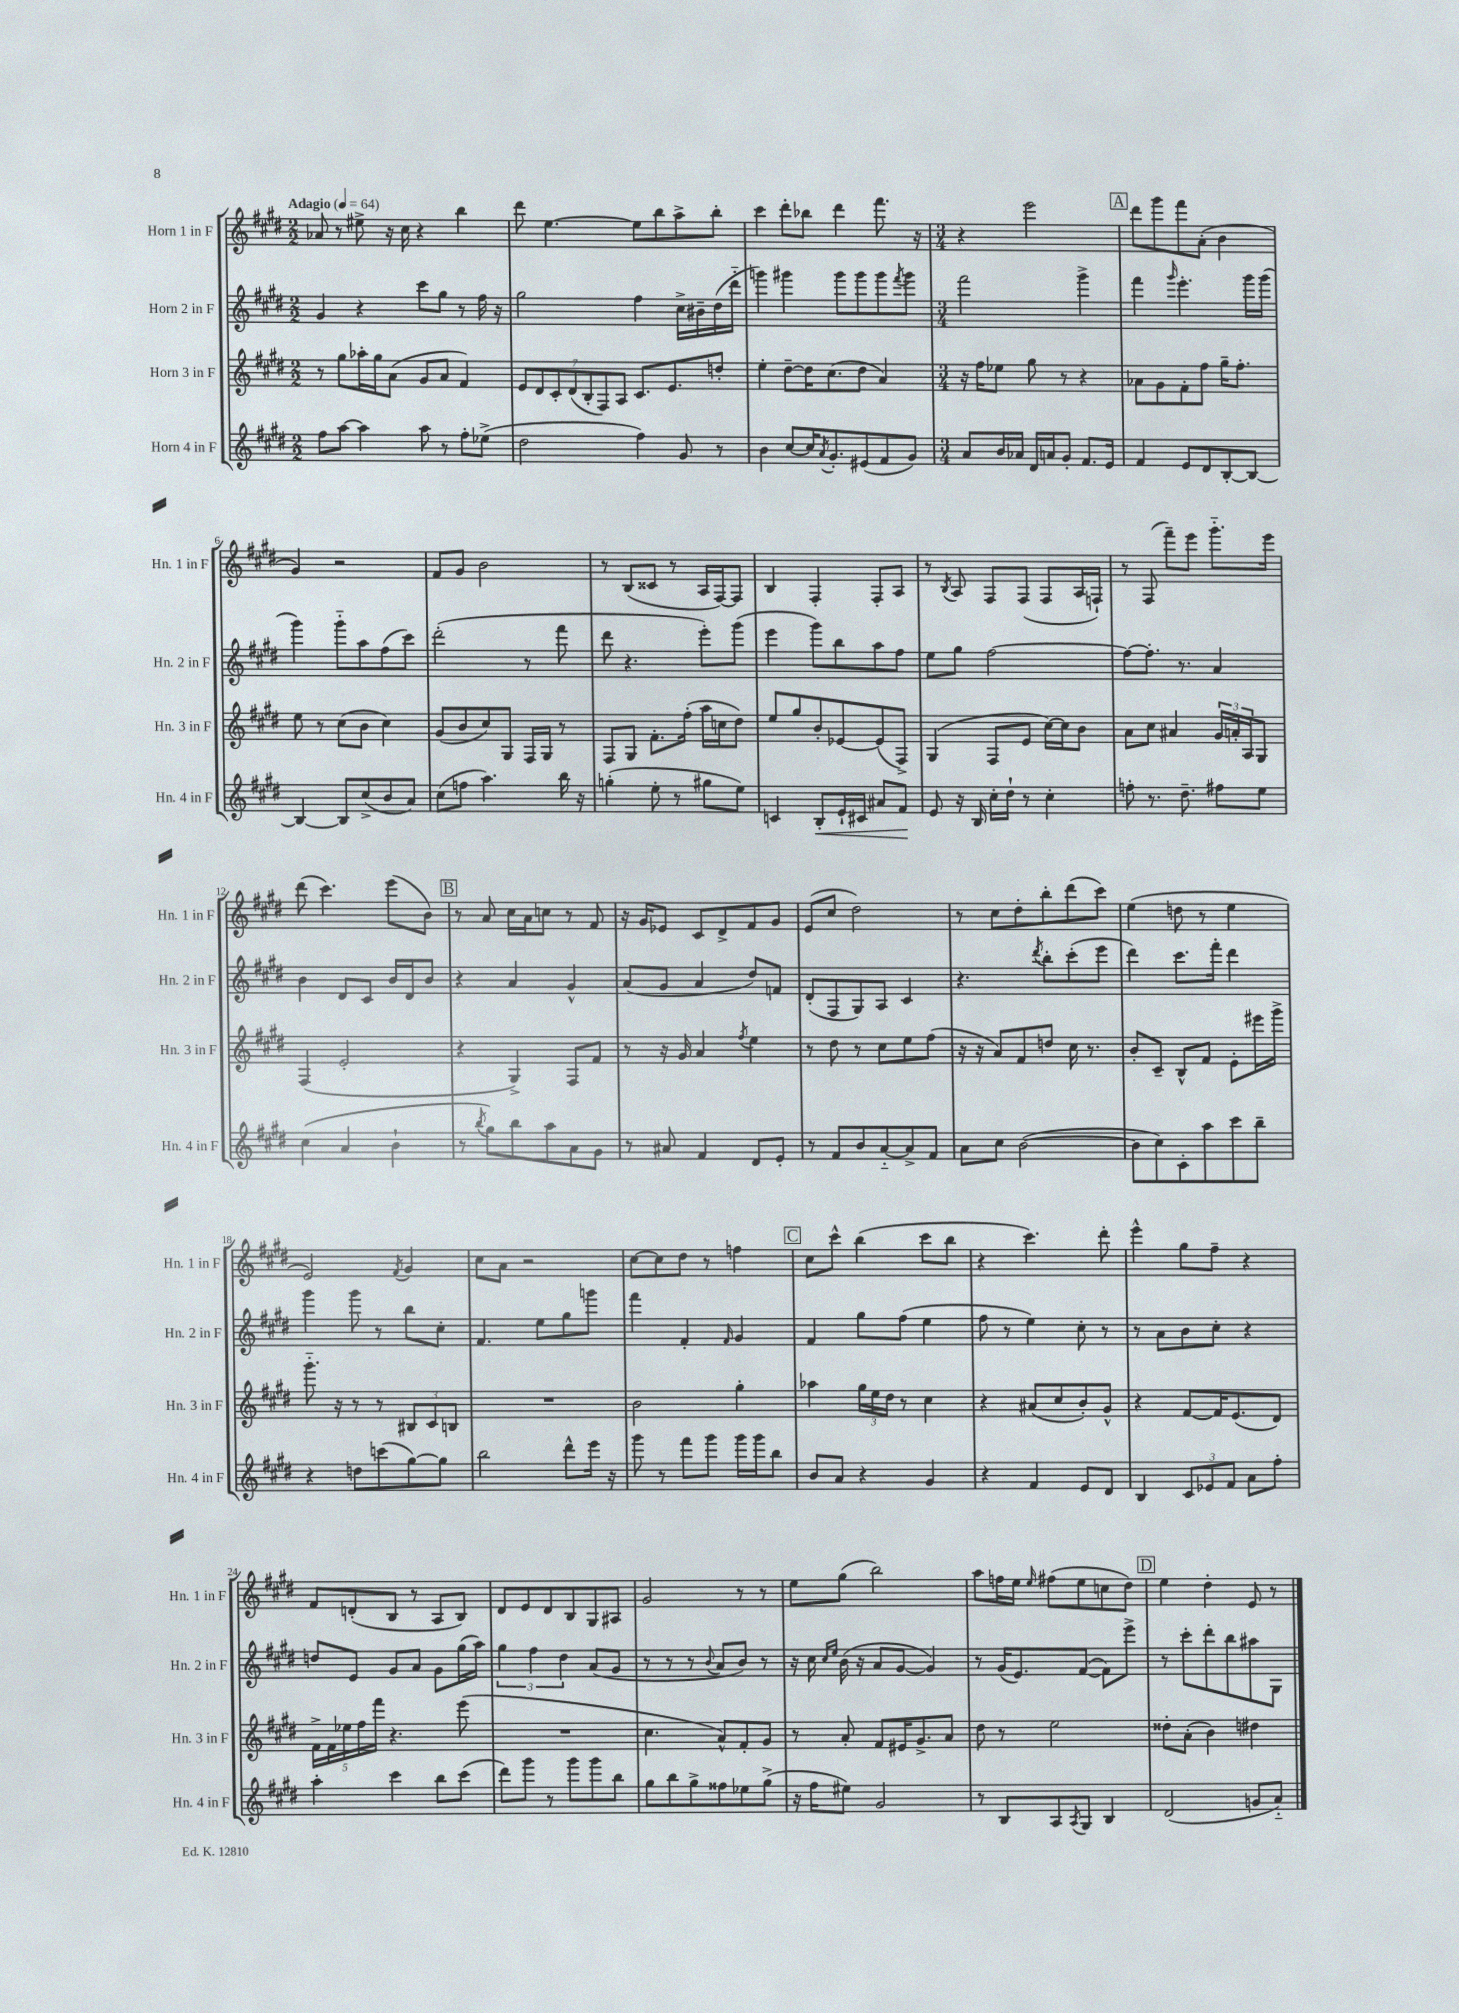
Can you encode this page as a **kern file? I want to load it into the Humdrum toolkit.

**kern	**dynam	**kern	**kern	**kern
*part4	*part4	*part3	*part2	*part1
*staff4	*staff4	*staff3	*staff2	*staff1
*I"Horn 4 in F	*	*I"Horn 3 in F	*I"Horn 2 in F	*I"Horn 1 in F
*I'Hn. 4 in F	*	*I'Hn. 3 in F	*I'Hn. 2 in F	*I'Hn. 1 in F
*clefG2	*	*clefG2	*clefG2	*clefG2
*k[f#c#g#d#]	*	*k[f#c#g#d#]	*k[f#c#g#d#]	*k[f#c#g#d#]
*M2/2	*	*M2/2	*M2/2	*M2/2
*MM64	*	*MM64	*MM64	*MM64
=1	=1	=1	=1	=1
!	!	!	!	!LO:TX:a:B:t=Adagio
8ff#\L	.	8r	4g#/	8a-X/
[8aa\J	.	8gg#\L	.	8r
4aa\]	.	16aa-X'\L	4r	8ee#X^\
.	.	16gg#\J	.	.
.	.	(8a\J	.	16r
.	.	.	.	16cc#\
8aa\	.	8g#/L	8ccc#\L	4r
8r	.	8a/J	8gg#\J	.
8ff#'\L	.	4f#/)	8r	4bb\
(8ee-X^\J	.	.	16ff#\	.
.	.	.	16r	.
=2	=2	=2	=2	=2
2dd#\	.	14e/L	2gg#\	8ddd#\
.	.	14d#/	.	.
.	.	.	.	[4.ee\
.	.	14c#'/	.	.
.	.	(14d#/	.	.
.	.	14B'/	.	.
.	.	14F#/)	.	.
.	.	14A/J	.	.
4ff#\)	.	8.c#/L	4ff#\	8ee\L]
.	.	.	.	8bb\
.	.	8.e/	.	.
8g#/	.	.	16cc#^\LL	8aa^\
.	.	.	16b#X~\	.
8r	.	8ddn'/J	(16dd#\	8bb'\J
.	.	.	16ddd#\JJ	.
=3	=3	=3	=3	=3
4b\	.	4ee'\	4gggn\)	4ccc#\
[8cc#/L	.	[8dd#~\L	4ggg#X\	8ddd#'\L
16cc#/K]	.	16dd#\K]	.	8bb-X\J
8qa/	.	.	.	.
8.g#'/	.	(8.cc#\	.	.
.	.	.	8ggg#\L	4ddd#\
(8e#X/	.	8dd#\J	8ggg#\	.
8f#/	.	4a/)	8ggg#\	8.fff#\
.	.	.	8qfff#/	.
8g#/J)	.	.	8ggg#\J	.
.	.	.	.	16r
=4	=4	=4	=4	=4
*M3/4	*	*M3/4	*M3/4	*M3/4
8a/L	.	16r	2fff#\	4r
.	.	16ff#\KL	.	.
16b/L	.	8ee-X\J	.	.
16a-X/JJ	.	.	.	.
16d#/LL	.	8gg#\	.	2eee\
16an/J	.	.	.	.
8g#'/J	.	8r	.	.
8.f#/L	.	4r	4ggg#^\	.
16e/Jk	.	.	.	.
!!LO:REH:place=s1:t=A
=5	=5	=5	=5	=5
4f#/	.	8a-X\L	4fff#\	8ddd#\L
.	.	8g#\	.	8ggg#\
.	.	.	16qqggg#/	.
8e/L	.	8f#'\	4.eee'\	8fff#\
8d#/	.	8ff#\J	.	(8a'\J
[8B'/	.	16gg#~\KL	.	4b\
.	.	8.ff#'\J	.	.
8B/J_	.	.	16ggg#\LL	.
.	.	.	(16ggg#\JJ	.
!!LO:LB:g=z
=6	=6	=6	=6	=6
4B/_	.	8ee\	4ggg#\)	4g#/)
.	.	8r	.	.
8B/L]	.	(8cc#\L	8ggg#\L	2r
(8cc#^/	.	8b\J	8aa\	.
8b/	.	4cc#\)	(8ff#\	.
8a/J)	.	.	8ccc#\J)	.
=7	=7	=7	=7	=7
(8cc#\L	.	(8g#/L	(2ddd#'\	8f#/L
8ffn\J	.	8b/	.	8g#/J
4.aa\)	.	8cc#/)	.	2b\
.	.	8G#/J	.	.
.	.	16F#/LL	8r	.
.	.	16G#/JJ	.	.
16bb\	.	8r	8fff#\	.
16r	.	.	.	.
=8	=8	=8	=8	=8
(4ggn'\	.	8F#/L	8ddd#\	8r
.	.	8G#/J	4.r	(8B/L
8ee'\	.	8.f#'\L	.	8c##X/J
8r	.	.	.	8r
.	.	(16ff#'\Jk	.	.
8gg#X\L	.	16aa\LL	8eee'\L)	16A/LL
.	.	16ccn\J	.	[16F#/J)
8ee\J)	.	8dd#\J)	(8ggg#\J	8F#/J]
=9	=9	=9	=9	=9
4cn/	.	8ee/L	4eee\	4B/
.	.	8gg#/	.	.
!	!LO:HP:b	!	!	!
8B'/L	<	8b'/	8ggg#\L)	4F#'/
16e`/L	.	[8e-X/	8bb\	.
16c#X/JJ	.	.	.	.
8a#X/L	.	(8e-/]	8aa\	8F#'/L
8f#/J	.	8F#^/J)	8ff#\J	8A/J
.	[	.	.	.
=10	=10	=10	=10	=10
8e/	.	(4G#/	8ee\L	8r
.	.	.	.	8qB/
16r	.	.	8gg#\J	8A/
16B/	.	.	.	.
16cc#'\LL	.	8F#/L	[2ff#\	8F#/L
16dd#`\JJ	.	.	.	.
8r	.	8e/J	.	(8F#/J
4cc#'\	.	[16cc#\LL)	.	8F#/L
.	.	16cc#\J]	.	.
.	.	8b\J	.	16A/L
.	.	.	.	16Fn`/JJ)
=11	=11	=11	=11	=11
8ffn'\	.	8a\L	8ff#\L_	8r
8.r	.	8cc#\J	8.ff#'\J]	(8F#/
.	.	4a#X/	.	8fff#~\L)
8.dd#~\	.	.	8.r	.
.	.	.	.	8eee\J
8ff#X\L	.	24g#/LL	4a/	8.ggg#\L
.	.	24an'/	.	.
.	.	24A/J	.	.
8ee\J	.	8G#/J	.	.
.	.	.	.	16eee\Jk
!!LO:LB:g=z
=12	=12	=12	=12	=12
(4cc#\	.	(4F#/	4b\	(8ddd#\
.	.	.	.	4.ccc#\)
4a/	.	2e'/	8d#/L	.
.	.	.	8c#/J	.
4b`\	.	.	16b/LL	(8eee\L
.	.	.	16d#/J	.
.	.	.	8b/J	8b\J)
!!LO:REH:place=s1:t=B
=13	=13	=13	=13	=13
8r	.	4r	4r	8r
8qbb/	.	.	.	.
8gg#\L)	.	.	.	8a/
8bb\	.	4G#^/)	4a/	16cc#\LL
.	.	.	.	16a\J
8aa\	.	.	.	8ccn\J
8a\	.	8F#/L	4g#^^/	8r
8g#\J	.	8f#/J	.	8f#/
=14	=14	=14	=14	=14
8r	.	8r	(8a/L	16r
.	.	.	.	16g#/KL
8a#X/	.	16r	8g#/J	8e-X/J
.	.	16g#/	.	.
4f#/	.	4a/	4a/	8c#/L
.	.	.	.	8d#^/
.	.	8qff#/	.	.
8d#/L	.	4ee\	8dd#/L)	8f#/
8e'/J	.	.	8fn/J	8g#/J
=15	=15	=15	=15	=15
8r	.	8r	(8d#'/L	(8e/L
8f#/L	.	8dd#\	8F#/	8cc#/J
8b/	.	8r	8G#/)	2dd#\)
[8a/	.	8cc#\L	8A/J	.
8a^/]	.	8ee\	4c#/	.
8f#/J	.	(8ff#\J	.	.
=16	=16	=16	=16	=16
8a\L	.	16r	4.r	8r
.	.	16r	.	.
8cc#\J	.	8a/L)	.	8cc#\L
([2b\	.	8f#/	.	8dd#'\
.	.	.	8qddd#/	.
.	.	8ddn/J	8bb'\L	8bb'\
.	.	16cc#\	(8ccc#'\	(8ddd#\
.	.	8.r	.	.
.	.	.	8eee\J	8ccc#\J)
=17	=17	=17	=17	=17
8b\L]	.	8b'/L	4ddd#\)	(4ee\
8cc#\)	.	8c#~/J	.	.
8c#'\	.	8B^^/L	8.ccc#\L	8ddn\
8aa\	.	8f#/J	.	8r
.	.	.	16fff#'\Jk	.
8ccc#\	.	8e'\L	4ddd#\	4ee\
8bb~\J	.	16eee#X\L	.	.
.	.	16ggg#^\JJ	.	.
!!LO:LB:g=z
=18	=18	=18	=18	=18
4r	.	8.ggg#\	4ggg#\	2e/)
.	.	16r	.	.
8ddn\L	.	8r	8ggg#\	.
(8cccn\	.	8r	8r	.
.	.	.	.	8qf#/
[8gg#\)	.	12B#X/L	8bb\L	4g#/
.	.	12c#/	.	.
8gg#\J]	.	.	8cc#'\J	.
.	.	12Bn/J	.	.
=19	=19	=19	=19	=19
2bb\	.	2.r	4.f#/	8cc#\L
.	.	.	.	8a\J
.	.	.	.	2r
.	.	.	8ee\L	.
8ddd#^^\L	.	.	8gg#\	.
16eee\Jk	.	.	8gggn\J	.
16r	.	.	.	.
=20	=20	=20	=20	=20
8ggg#\	.	2b\	4fff#\	[8cc#\L
8r	.	.	.	8cc#\]
8fff#\L	.	.	4f#'/	8dd#\J
8ggg#\J	.	.	.	8r
.	.	.	16qqf#/	.
16ggg#\LL	.	4gg#'\	4g#/	4ffn\
16ggg#\J	.	.	.	.
8bb\J	.	.	.	.
!!LO:REH:place=s1:t=C
=21	=21	=21	=21	=21
8b/L	.	4aa-X\	4f#/	8cc#\L
8a/J	.	.	.	8ccc#^^\J
4r	.	24gg#\LL	8gg#\L	(4bb\
.	.	24ee\	.	.
.	.	24dd#\JJ	.	.
.	.	8r	(8ff#\J	.
4g#/	.	4cc#\	4ee\	8ccc#\L
.	.	.	.	8bb\J
=22	=22	=22	=22	=22
4r	.	4r	8ff#\	4r
.	.	.	8r	.
4f#/	.	(8a#X/L	4ee\)	4.ccc#\)
.	.	8cc#/	.	.
8e/L	.	8b'/)	8cc#'\	.
8d#/J	.	8g#^^/J	8r	8ddd#'\
=23	=23	=23	=23	=23
4B/	.	4r	8r	4eee^^\
.	.	.	8a\L	.
12c#/L	.	[8f#/L	8b\	8gg#\L
12e-X/	.	.	.	.
.	.	16f#/K]	8cc#'\J	8ff#~\J
12f#/J	.	.	.	.
.	.	(8.e/	.	.
8a\L	.	.	4r	4r
8ff#'\J	.	8d#/J)	.	.
!!LO:LB:g=z
=24	=24	=24	=24	=24
4aa'\	.	20f#^\LL	8ddn/L	8f#/L
.	.	20f#\	.	.
.	.	20ee-X\	.	.
.	.	.	8e/J	(8dn'/
.	.	20ff#\	.	.
.	.	20fff#\JJ	.	.
4ccc#\	.	4.r	8g#/L	8B/J
.	.	.	8a/J	8r
8bb\L	.	.	8g#\L	8A/L
(8ccc#\J	.	(8eee\	(16gg#\L	8B/J)
.	.	.	16aa\JJ)	.
=25	=25	=25	=25	=25
8ddd#\L)	.	2.r	6gg#\	8d#/L
8ggg#\J	.	.	.	8e/
.	.	.	6ff#\	.
8r	.	.	.	8d#/
.	.	.	6dd#\	.
8ggg#\L	.	.	.	8B/
8ggg#\	.	.	(8a/L	8G#/
8bb\J	.	.	8g#/J	8A#X/J
=26	=26	=26	=26	=26
8gg#\L	.	4.cc#\	8r	2g#/
8bb\	.	.	8r	.
8gg#^\	.	.	8r	.
.	.	.	8qqb/	.
8ff##X\	.	8a^^/L)	8a/L	.
8ee-X\	.	8f#'/	8b/J)	8r
(8gg#^\J	.	8g#/J	8r	8r
=27	=27	=27	=27	=27
16r	.	8r	16r	8ee\L
16ff#\KL	.	.	16cc#\	.
.	.	.	16qqcc#/LL	.
.	.	.	16qqee/JJ	.
8ee#X\J)	.	8a'/	(16b\	(8gg#\J
.	.	.	16r	.
2g#/	.	8f#/L	8a/L	2bb\)
.	.	16e#X/K	[8g#/J	.
.	.	8.g#^/	.	.
.	.	.	4g#/])	.
.	.	8a/J	.	.
=28	=28	=28	=28	=28
8r	.	8dd#\	8r	8aa\L
8B/L	.	8r	(16g#/KL	16ffn\L
.	.	.	8.e/)	16ee\JJ
.	.	.	.	16qqee/
8A/	.	2ee\	.	(8ff#X\L
8qA/	.	.	.	.
8G#/J	.	.	([8f#/J	8ee\
4B/	.	.	8f#\L])	8ccn\
.	.	.	8eee^\J	8dd#\J)
!!LO:REH:place=s1:t=D
=29	=29	=29	=29	=29
(2d#/	.	8dd##X'\L	8r	4ee\
.	.	(8a'\J	8ccc#'\L	.
.	.	4b\)	8ddd#'\	4dd#'\
.	.	.	8bb\	.
8gn/L	.	4dd#X\	8aa#X\	8e/
8a/J)	.	.	8G#\J	8r
==	==	==	==	==
*-	*-	*-	*-	*-
